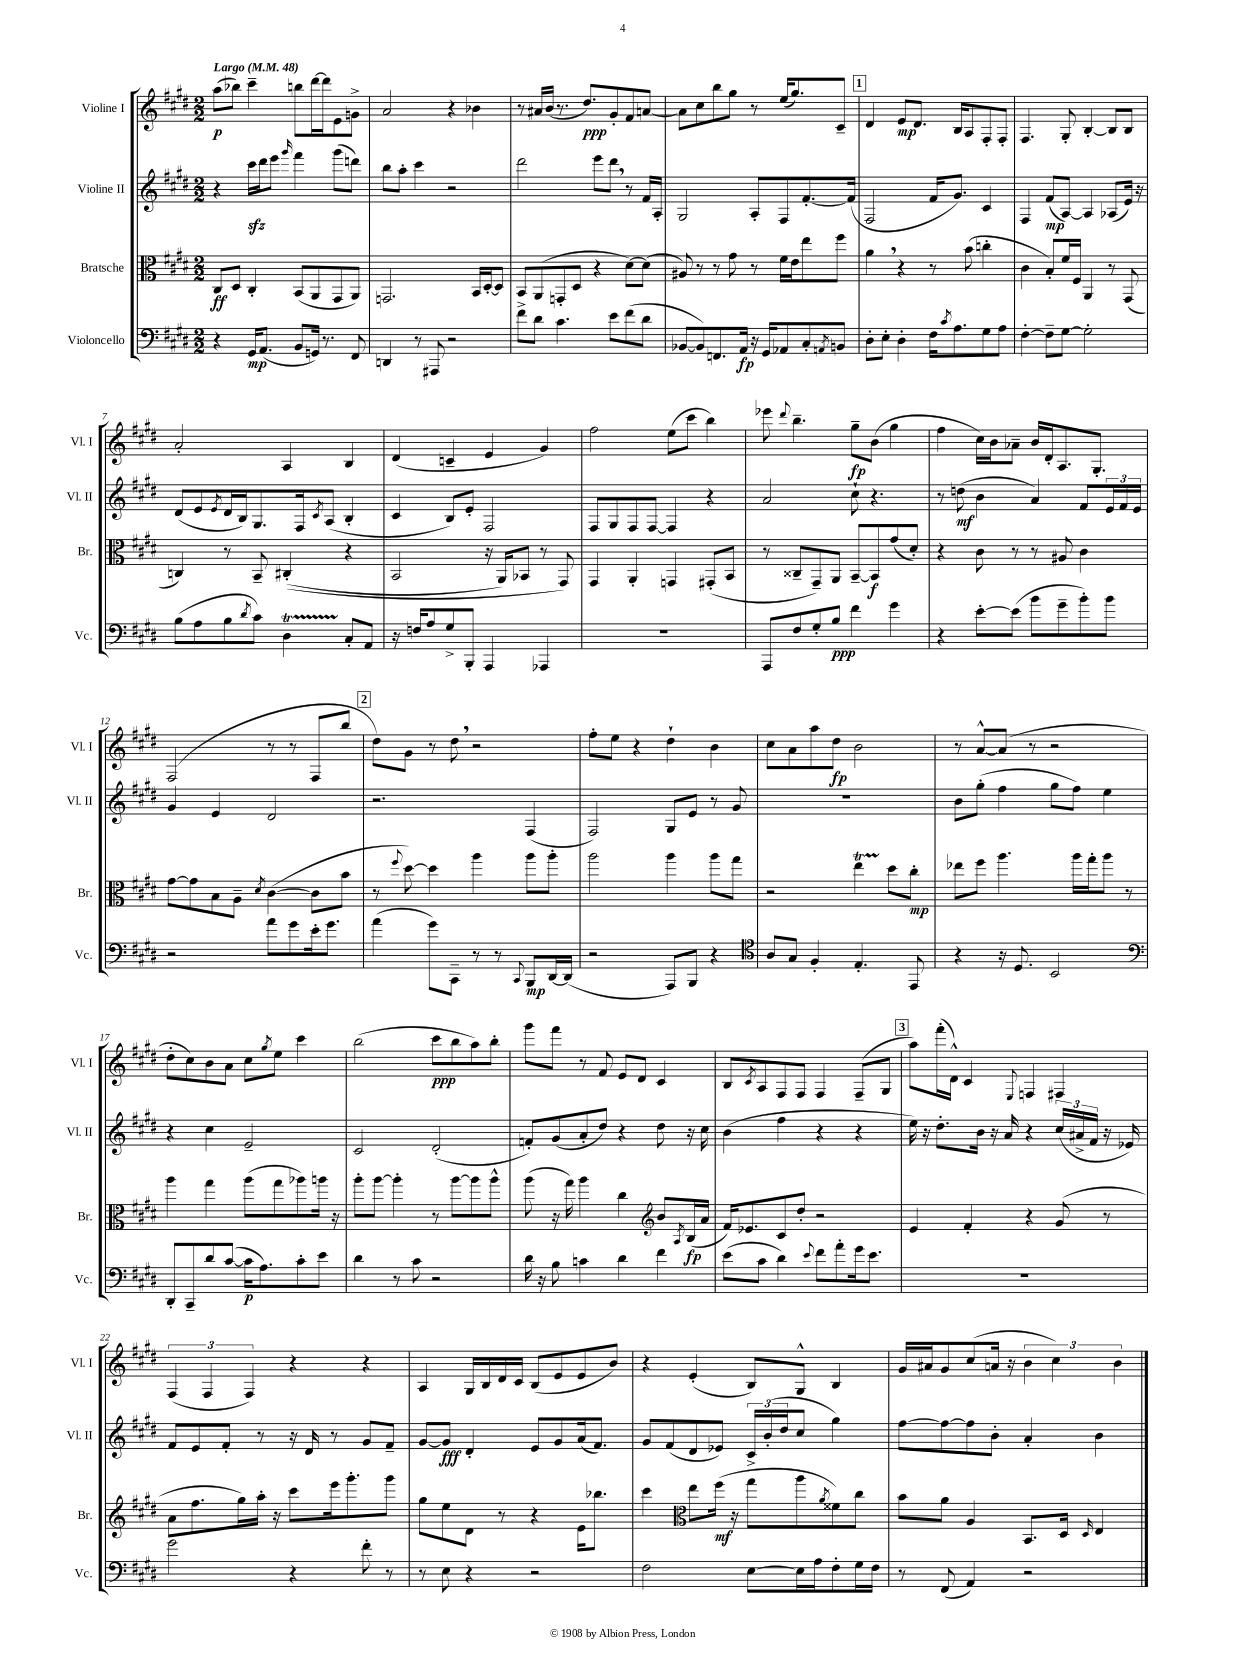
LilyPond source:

<<
\new StaffGroup <<
\new Staff = "s0" \with { instrumentName = "Violine I" shortInstrumentName = "Vl. I" } {
    \clef treble \key e \major \numericTimeSignature \time 2/2 \tempo "Largo" 4 = 48
    a''8\p( bes''8) cis'''4-- b''8 dis'''16~ dis'''16 e'8 g'8-> |
    a'2 r4 bes'4 |
    r8 ais'16 b'16( r8. dis''8.\ppp) gis'8-. fis'8 a'8~ |
    a'8 cis''8 b''8 gis''8 r8 e''16( gis''8.) cis'8-- |
    \mark \markup { \box "1" } dis'4 e'8\mp dis'8. b16 a8 fis8-. fis8-. |
    fis4. gis8-. b4~-. b8 b8 |
    a'2-. a4 b4 |
    dis'4( c'4-- e'4 gis'4) |
    fis''2 e''8( cis'''8 b''4) |
    ees'''8 \appoggiatura { dis'''8 } b''4.-- gis''8--\fp b'8( gis''4 |
    fis''4 cis''16) b'16 aes'8-- b'16 dis'16-. a8. gis8.-. |
    fis2( r8 r8 fis8 b''8 |
    \mark \markup { \box "2" } dis''8) gis'8 r8 dis''8 \breathe r2 |
    fis''8-. e''8 r4 dis''4-! b'4 |
    cis''8 a'8 a''8 dis''8\fp b'2 |
    r8 a'8~-^ a'8( r8 r2 |
    dis''8-. cis''8) b'8 a'8 cis''8 \acciaccatura { gis''8 } e''8 cis'''4 |
    b''2( cis'''8\ppp b''8 a''8) b''8-. |
    gis'''8 fis'''8 r8 fis'8 e'8 dis'8 cis'4 |
    b8 \acciaccatura { cis'8 } a8 fis8 fis8 fis4 fis8--( gis8 |
    \mark \markup { \box "3" } a''8) fis'''16-.( dis'16-^) cis'4 \appoggiatura { e8 } f4 fis4 |
    \tuplet 3/2 { fis4( fis4 fis4) } r4 r4 |
    a4 gis16 b16 dis'16 cis'16 b8( e'8 e'8 b'8) |
    r4 e'4-.( b8) gis8-^ b4 |
    gis'16 ais'16 gis'8 cis''8( a'16 r16 \tuplet 3/2 { b'4 cis''4) b'4 } \bar "|." |
}
\new Staff = "s1" \with { instrumentName = "Violine II" shortInstrumentName = "Vl. II" } {
    \clef treble \key e \major \numericTimeSignature \time 2/2
    r4 cis'''16\sfz dis'''16 e'''8 \grace { gis'''16 } fis'''4 gis'''8( d'''8) |
    b''8 a''8-. cis'''4 r2 |
    dis'''2 e'''8 dis'''8 \breathe r8 fis'16 a16-. |
    gis2 a8-. fis8 fis'8.~-. fis'16( |
    \mark \markup { \box "1" } fis2 fis'16 gis'8.) cis'4 |
    fis4 fis'8\mp( a8~) a4 aes8( e'16) r16 |
    dis'8( e'8 \acciaccatura { e'8 } dis'16 b16) gis8. fis16 \acciaccatura { cis'8 } a8( b4-. |
    cis'4 b8) e'8-. fis2 |
    fis8 gis8 fis8 fis8~ fis4 r4 |
    a'2 cis''8-! r4. |
    r8 d''8\mf( b'4 a'4) fis'8 \tuplet 3/2 { e'16 fis'16 e'16 } |
    gis'4 e'4 dis'2 |
    \mark \markup { \box "2" } r2. fis4( |
    fis2) gis8 e'8 r8 gis'8 |
    R1 |
    b'8 gis''8-.( fis''4 gis''8 fis''8) e''4 |
    r4 cis''4 e'2-- |
    cis'2 dis'2-.( |
    f'8-.) gis'8( a'8-. dis''8) r4 dis''8 r16 cis''16 |
    b'4( fis''4 r4 r4 |
    \mark \markup { \box "3" } e''16) r16 dis''8.-. b'16 r16 a'16 r4 \tuplet 3/2 { cis''16( ais'16-> fis'16 } r16 ees'16) |
    fis'8 e'8 fis'8-. r8 r16 dis'16 r8 gis'8 fis'8-- |
    gis'8~ gis'8\fff dis'4-. e'8 gis'8 a'16( fis'8.) |
    gis'8 fis'8( dis'8 ees'8) \tuplet 3/2 { cis'16-> b'16-.( dis''16 } cis''8 gis''4) |
    fis''8~ fis''8~ fis''8 b'8-. a'4-. b'4 \bar "|." |
}
\new Staff = "s2" \with { instrumentName = "Bratsche" shortInstrumentName = "Br." } {
    \clef alto \key e \major \numericTimeSignature \time 2/2
    cis8\ff dis8 cis4-. b,8( a,8 gis,8 a,8) |
    g,2. b,16 dis16~-. dis8 |
    b,8 a,8( g,8-. dis8 r4 dis'8~) dis'8( |
    ais8) r8 r8 gis'8 r8 fis'16 e'16 e''8 fis''8 |
    \mark \markup { \box "1" } a'4 \breathe r4 r8 b'8( c''4-. |
    cis'4 b8-.) fis'16 fis16 a,4 r8 gis,8( |
    c4) r8 b,8-- cis4-.(\( r4 |
    b,2 r16 a,16) bes,8 r8 gis,8\) |
    gis,4 a,4-. g,4 gis,8-.( b,8 |
    r8 cisis8-- gis,8--) a,8 b,8~-- b,8\f gis'8( dis'8-.) |
    r4 cis'8 r8 r8 ais8 cis'4 |
    gis'8~ gis'8 b8 a8-- \acciaccatura { dis'8 } cis'4~( cis'8 b'8 |
    \mark \markup { \box "2" } r8 \appoggiatura { fis''8 } dis''8~) dis''4 a''4 a''8 a''8-. |
    a''2 a''4 a''8 gis''8 |
    r2 e''4\startTrillSpan dis''8\stopTrillSpan cis''8-.\mp |
    ees''8 fis''8 a''4. a''16 gis''16-. a''8 r8 |
    a''4 gis''4 a''8( gis''8 aes''8) a''16 r16 |
    a''8-. a''8~ a''4-. r8 a''8~ a''8 a''8-^ |
    a''8( r16 gis''16) a''4 cis''4 \clef treble b'8 \acciaccatura { a8 } b16\fp( a'16 |
    fis'16) ees'8. cis'8 dis''8-. r2 |
    \mark \markup { \box "3" } e'4 fis'4-. r4 gis'8( r8 |
    a'8 fis''8. gis''16) a''16-. r16 cis'''8 e'''16 gis'''8.-. gis'''8 |
    gis''8 e''8 dis'8 r8 r4 e'16 bes''8. |
    cis'''4 \clef alto e''8 fis''16\mf( r16 gis''8 a''8 \acciaccatura { a'8 } fisis'8) cis''8 |
    b'8 a'8 a4 b,8. dis16 \grace { dis16 } e4 \bar "|." |
}
\new Staff = "s3" \with { instrumentName = "Violoncello" shortInstrumentName = "Vc." } {
    \clef bass \key e \major \numericTimeSignature \time 2/2
    r4 gis,16\mp a,8.( b,8 g,16) r8. fis,8 |
    d,4 r8 ais,,8 r2 |
    fis'8-> dis'8 cis'4. e'8 fis'8( dis'8 |
    bes,8~ bes,8) f,8. a,16\fp r16 gis,16 aes,8 cis8-. \acciaccatura { a,8 } b,8 |
    \mark \markup { \box "1" } dis8-. e8-. dis4-. fis16 \acciaccatura { cis'8 } a8. gis8 a8 |
    fis4~-. fis8-- gis8~ gis2-. |
    b8( a8 b8 \acciaccatura { dis'8 } cis'8) dis4\startTrillSpan cis8-.\stopTrillSpan a,8 |
    r16 f16 a8 gis8-> b,,8-. a,,4 aes,,4 |
    R1 |
    a,,8 fis8 gis8-. b8\ppp fis'4 gis'4 |
    r4 e'8~-. e'8( b'8 gis'8-- b'8-.) b'8 |
    r2 a'8 gis'8 e'16-. gis'8. |
    \mark \markup { \box "2" } a'4( gis'8) cis,8-- r8 r8 \appoggiatura { cis,8 } b,,8\mp dis,16~ dis,16( |
    r2 a,,8) b,,8 r4 |
    \clef tenor a8 gis8 fis4-. e4.-. e,8 |
    r4 r16 dis8. b,2 |
    \clef bass dis,8-. cis,8-- dis'8 cis'8~( cis'16\p a8.) cis'8-. e'8 |
    dis'4 r8 cis'8 r2 |
    dis'16 r16 b8 c'4 dis'4 fis'4 |
    e'8( cis'8 dis'4) \appoggiatura { e'8 } fis'8 a'8-. gis'16 e'8. |
    \mark \markup { \box "3" } R1 |
    gis'2 r4 fis'8-. r8 |
    r8 e8 r4 r2 |
    fis2 e8~ e16 a16 fis8-. gis16 fis16 |
    r8 fis,8( a,4) r2 \bar "|." |
}
>>
>>
